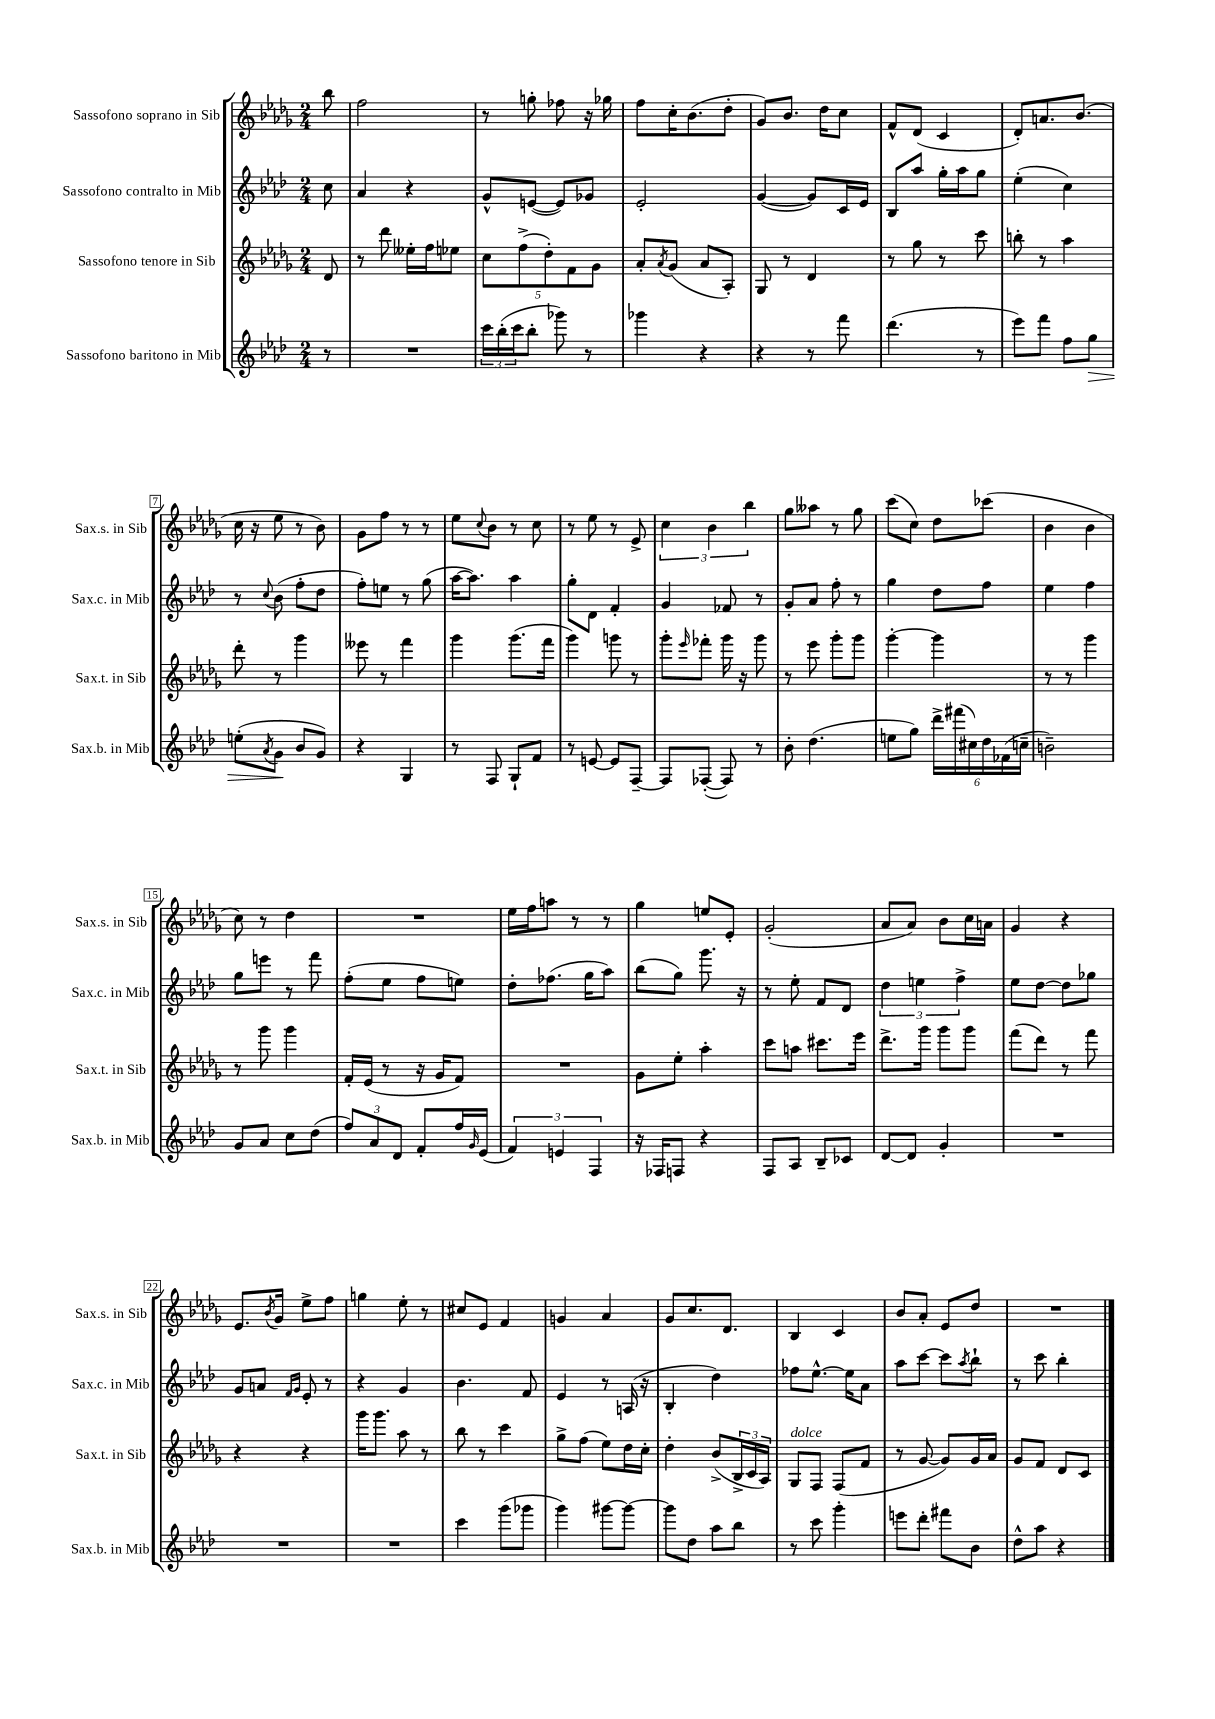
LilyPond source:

<<
\new StaffGroup <<
\new Staff = "s0" \with { instrumentName = "Sassofono soprano in Sib" shortInstrumentName = "Sax.s. in Sib" } {
    \clef treble \key des \major \numericTimeSignature \time 2/4 \partial 8
    bes''8 |
    f''2 |
    r8 g''8-. fes''8 r16 ges''16 |
    f''8 c''16-. bes'8.( des''8-. |
    ges'8) bes'8. des''16 c''8 |
    f'8-^ des'8( c'4 |
    des'8-.) a'8. bes'8.( |
    c''16 r16 ees''8 r8 bes'8) |
    ges'8 f''8 r8 r8 |
    ees''8 \appoggiatura { c''8 } bes'8 r8 c''8 |
    r8 ees''8 r8 ees'8-> |
    \tuplet 3/2 { c''4 bes'4 bes''4 } |
    ges''8 aeses''8 r8 ges''8 |
    c'''8( c''8) des''8 ces'''8( |
    bes'4 bes'4 |
    c''8) r8 des''4 |
    R2 |
    ees''16 f''16 a''8 r8 r8 |
    ges''4 e''8 ees'8-. |
    ges'2-.( |
    aes'8 aes'8) bes'8 c''16 a'16 |
    ges'4 r4 |
    ees'8. \acciaccatura { bes'8 } ges'16 ees''8-> f''8 |
    g''4 ees''8-. r8 |
    cis''8 ees'8 f'4 |
    g'4 aes'4 |
    ges'8 c''8. des'8. |
    bes4 c'4 |
    bes'8 aes'8-. ees'8 des''8 |
    R2 \bar "|." |
}
\new Staff = "s1" \with { instrumentName = "Sassofono contralto in Mib" shortInstrumentName = "Sax.c. in Mib" } {
    \clef treble \key aes \major \numericTimeSignature \time 2/4 \partial 8
    c''8 |
    aes'4 r4 |
    g'8-^ e'8~( e'8) ges'8 |
    ees'2-. |
    g'4~( g'8) c'16 ees'16 |
    bes8 aes''8 g''16-. aes''16 g''8 |
    ees''4-.( c''4) |
    r8 \appoggiatura { c''8 } bes'8( f''8-. des''8 |
    f''8-.) e''8 r8 g''8( |
    aes''16~ aes''8.) aes''4 |
    g''8-. des'8 f'4-. |
    g'4 fes'8 r8 |
    g'8-. aes'8 f''8-. r8 |
    g''4 des''8 f''8 |
    ees''4 f''4 |
    g''8 e'''8 r8 f'''8 |
    f''8-.( ees''8 f''8 e''8) |
    des''8-. fes''8.( g''16 aes''8) |
    bes''8( g''8) g'''8. r16 |
    r8 ees''8-. f'8 des'8 |
    \tuplet 3/2 { des''4 e''4 f''4-> } |
    ees''8 des''8~ des''8 ges''8 |
    g'8 a'8 \grace { f'16 g'16 } ees'8-. r8 |
    r4 g'4 |
    bes'4. f'8 |
    ees'4 r8 a16( r16 |
    bes4-. des''4) |
    fes''8 ees''8.~-^ ees''16 aes'8 |
    aes''8 c'''8~ c'''8 \acciaccatura { aes''8 } bes''8-! |
    r8 c'''8 bes''4-. \bar "|." |
}
\new Staff = "s2" \with { instrumentName = "Sassofono tenore in Sib" shortInstrumentName = "Sax.t. in Sib" } {
    \clef treble \key des \major \numericTimeSignature \time 2/4 \partial 8
    des'8 |
    r8 des'''8 eeses''16-. f''16 ees''8 |
    \tuplet 5/4 { c''8 f''8->( des''8-.) f'8 ges'8 } |
    aes'8-. \acciaccatura { aes'8 } ges'8( aes'8 aes8-.) |
    ges8 r8 des'4 |
    r8 ges''8 r8 c'''8 |
    b''8-. r8 aes''4 |
    des'''8-. r8 ges'''4 |
    eeses'''8 r8 f'''4 |
    ges'''4 ges'''8.( f'''16 |
    ges'''4) g'''8 r8 |
    ges'''8-. \grace { ees'''16 } fes'''8-. ges'''16 r16 ges'''8 |
    r8 ees'''8 ges'''8-. ges'''8 |
    ges'''4~-. ges'''4 |
    r8 r8 ges'''4 |
    r8 ges'''8 ges'''4 |
    f'16-. ees'16( r8 r16 ges'16 f'8) |
    R2 |
    ges'8 ees''8-. aes''4-. |
    c'''8 a''8 cis'''8. ees'''16 |
    des'''8.-> ges'''16 ges'''8 ges'''8 |
    f'''8( des'''8) r8 f'''8 |
    r4 r4 |
    ges'''16 ges'''8. aes''8 r8 |
    bes''8 r8 c'''4 |
    ges''8-> f''8( ees''8) des''16 c''16-. |
    des''4-. bes'8->( \tuplet 3/2 { bes16-> c'16 aes16) } |
    ges8^\markup { \italic "dolce" } f8 f8( f'8 |
    r8 ges'8~ ges'8) ges'16 aes'16 |
    ges'8 f'8 des'8 c'8 \bar "|." |
}
\new Staff = "s3" \with { instrumentName = "Sassofono baritono in Mib" shortInstrumentName = "Sax.b. in Mib" } {
    \clef treble \key aes \major \numericTimeSignature \time 2/4 \partial 8
    r8 |
    R2 |
    \tuplet 3/2 { c'''16 bes''16-.( c'''16 } bes''8-. ges'''8) r8 |
    ges'''4 r4 |
    r4 r8 f'''8 |
    des'''4.( r8 |
    ees'''8) f'''8 f''8 g''8\> |
    e''8-.( \acciaccatura { aes'8 } g'8\! bes'8 g'8) |
    r4 g4 |
    r8 f8 g8-! f'8 |
    r8 e'8~ e'8 f8~-- |
    f8 fes8~-.( fes8) r8 |
    bes'8-. des''4.( |
    e''8 g''8) \tuplet 6/4 { des'''16-> fis'''16( cis''16) des''16 fes'16( c''16-- } |
    b'2--) |
    g'8 aes'8 c''8 des''8( |
    \tuplet 3/2 { f''8) aes'8 des'8 } f'8-. f''16 \grace { g'16 } ees'16( |
    \tuplet 3/2 { f'4) e'4 f4 } |
    r16 fes16 f8 r4 |
    f8 aes8 bes8-- ces'8 |
    des'8~ des'8 g'4-. |
    R2 |
    R2 |
    R2 |
    c'''4 g'''8( ges'''8 |
    g'''4) gis'''8~ gis'''8~ |
    gis'''8 des''8 aes''8 bes''8 |
    r8 c'''8 g'''4-. |
    e'''8 des'''8-. fis'''8 bes'8 |
    des''8-^ aes''8 r4 \bar "|." |
}
>>
>>
\layout { \context { \Score \override BarNumber.stencil = #(make-stencil-boxer 0.1 0.3 ly:text-interface::print) } }
